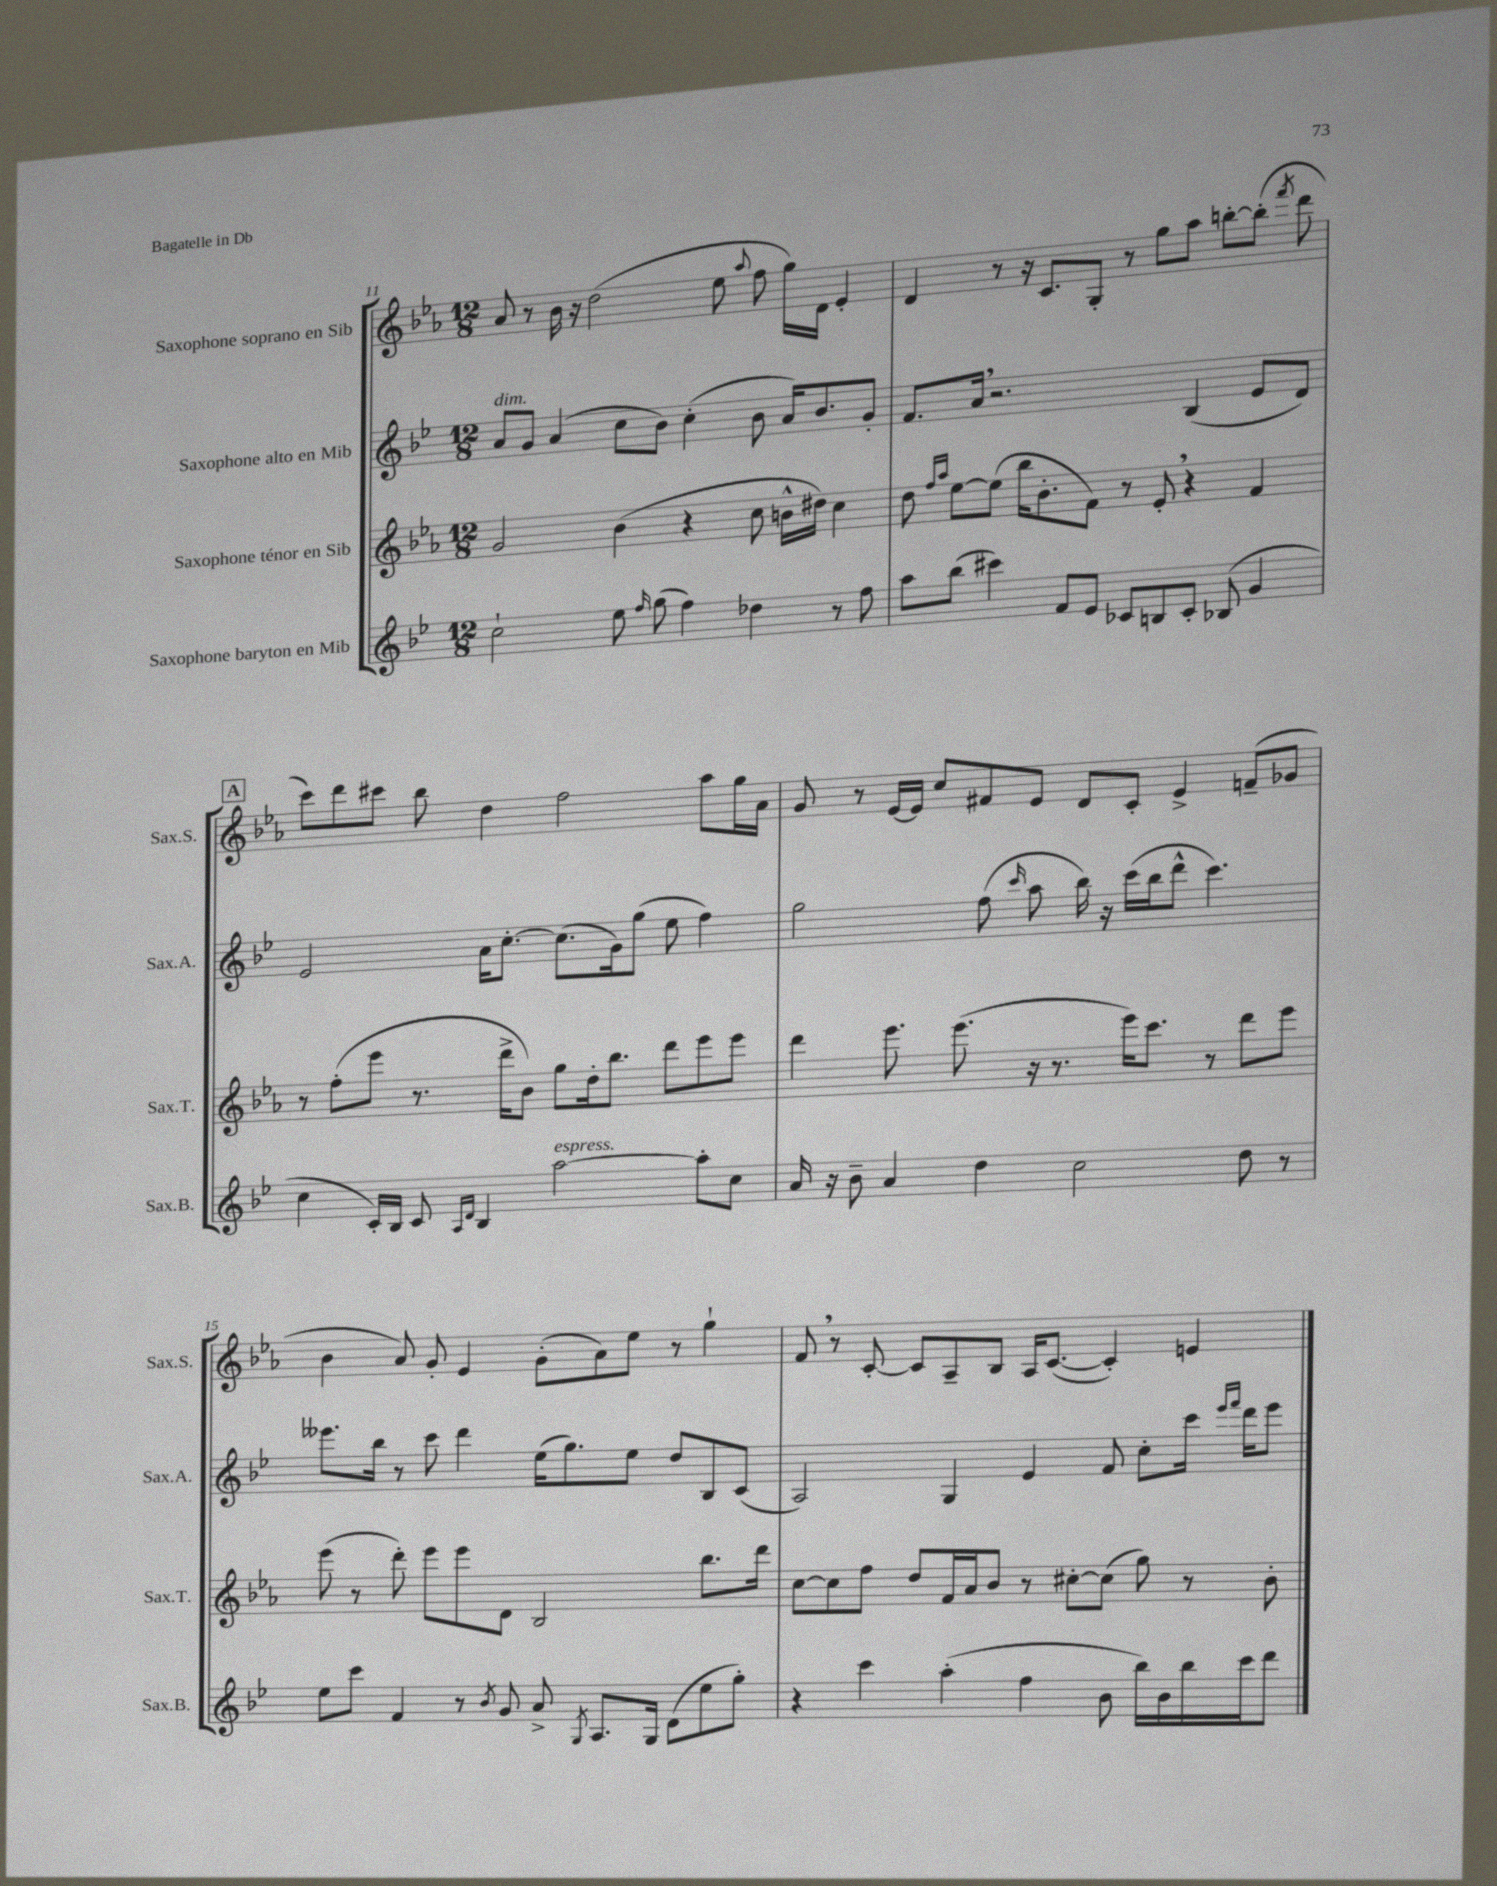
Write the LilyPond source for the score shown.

<<
\new StaffGroup <<
\new Staff = "s0" \with { instrumentName = "Saxophone soprano en Sib" shortInstrumentName = "Sax.S." } {
    \clef treble \key ees \major \numericTimeSignature \time 12/8
    \autoBeamOff aes'8 r8 bes'16 r16 d''2( ees''8 \appoggiatura { aes''8 } f''8 g''16[) d'16] ees'4-. |
    d'4 r8 r16 c'8.[ g8]-. r8 g''8[ aes''8] b''8[~-. b''8]-.( \acciaccatura { f'''8 } d'''8 |
    \mark \markup { \box "A" } c'''8[) d'''8 cis'''8] bes''8 d''4 f''2 aes''8[ g''16 aes'16] |
    g'8 r8 ees'16[~ ees'16] c''8[ fis'8 ees'8] d'8[ c'8]-. ees'4-> f'8[--( ges'8] |
    bes'4 aes'8) g'8-. ees'4 g'8[-.( aes'8) ees''8] r8 g''4-! |
    f'8 \breathe r8 c'8~-. c'8[ aes8-- bes8] aes16[ c'8.]~( c'4-.) e'4 \bar "|." |
}
\new Staff = "s1" \with { instrumentName = "Saxophone alto en Mib" shortInstrumentName = "Sax.A." } {
    \clef treble \key bes \major \numericTimeSignature \time 12/8
    \autoBeamOff a'8[^\markup { \italic "dim." } g'8] a'4( c''8[ bes'8]) c''4-.( bes'8 a'16[) bes'8. g'8]-. |
    f'8.[ a'16] \breathe r2. bes4( ees'8[ d'8]) |
    \mark \markup { \box "A" } ees'2 a'16[ c''8.]~-. c''8.[( g'16) g''8]( ees''8 f''4) |
    g''2 f''8( \grace { c'''16 } a''8 bes''16) r16 c'''16[( bes''16 d'''8]-^ c'''4.) |
    eeses'''8.[ bes''16] r8 c'''8 d'''4 ees''16[( g''8.) ees''8] d''8[ bes8 c'8]( |
    a2) g4 ees'4 f'8 c''8[-. c'''16] \grace { ees'''16[ f'''16] } d'''16[ ees'''8] \bar "|." |
}
\new Staff = "s2" \with { instrumentName = "Saxophone ténor en Sib" shortInstrumentName = "Sax.T." } {
    \clef treble \key ees \major \numericTimeSignature \time 12/8
    \autoBeamOff g'2 bes'4( r4 c''8 b'16[-^ dis''16]) c''4 |
    d''8 \grace { f''16[ aes''16] } ees''8[~ ees''8]( bes''16[ bes'8.-. f'8]) r8 ees'8-. \breathe r4 f'4 |
    \mark \markup { \box "A" } r8 f''8[-.( ees'''8] r8. d'''16[-> bes'8]) g''8[ d''16-. bes''8.] d'''8[ ees'''8 ees'''8] |
    d'''4 ees'''8. ees'''8.( r16 r8. ees'''16[) c'''8.] r8 d'''8[ ees'''8] |
    ees'''8( r8 d'''8-.) ees'''8[ ees'''8 d'8] bes2 bes''8.[ d'''16] |
    c''8[~ c''8 f''8] d''8[ f'16 aes'16 bes'8] r8 cis''8[~-. cis''8]( g''8) r8 bes'8-. \bar "|." |
}
\new Staff = "s3" \with { instrumentName = "Saxophone baryton en Mib" shortInstrumentName = "Sax.B." } {
    \clef treble \key bes \major \numericTimeSignature \time 12/8
    \autoBeamOff c''2-! ees''8 \grace { f''16 } g''8( f''4) des''4 r8 f''8 |
    a''8[ bes''8]( cis'''4) f'8[ ees'8] ces'8[ b8 ces'8]-. bes8( g'4 |
    \mark \markup { \box "A" } c''4 c'16[-.) bes16] c'8 \grace { a16[ d'16] } bes4 a''2~^\markup { \italic "espress." } a''8[-. c''8] |
    a'16 r16 bes'8-- a'4 d''4 c''2 d''8 r8 |
    ees''8[ c'''8] f'4 r8 \acciaccatura { bes'8 } g'8 a'8-> \acciaccatura { g8 } a8.[ g16] d'8[( ees''8 g''8]-.) |
    r4 c'''4 a''4-.( f''4 bes'8 bes''16[) bes'16 bes''16 c'''16 d'''8] \bar "|." |
}
>>
>>
\layout { \context { \Score currentBarNumber = #11 } }
